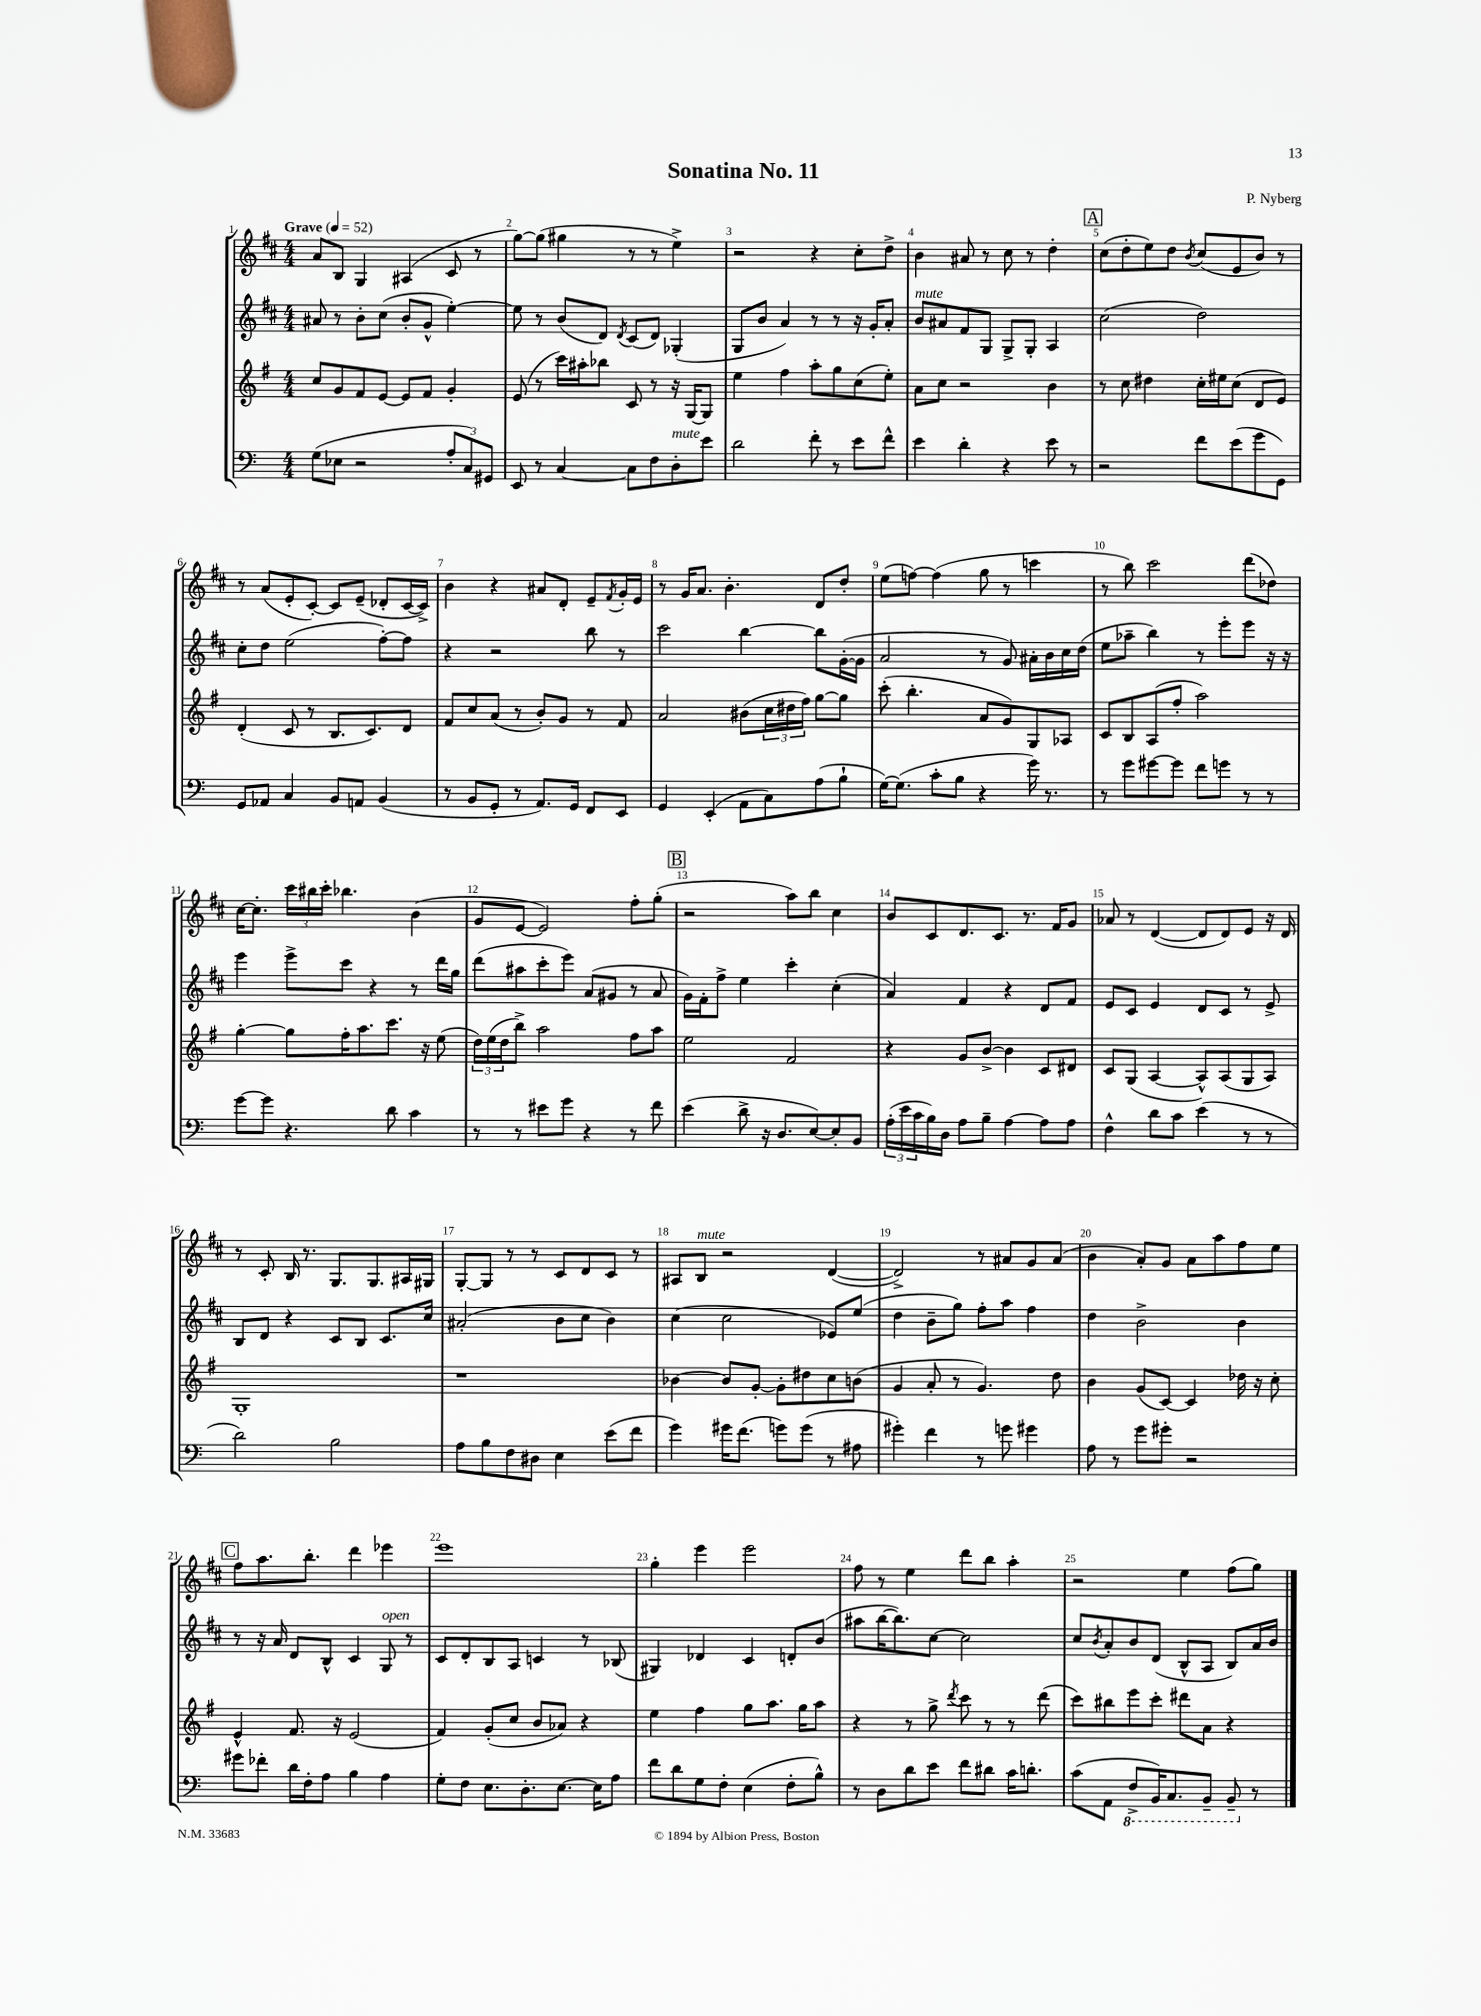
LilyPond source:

\header { title = "Sonatina No. 11" composer = "P. Nyberg" }
<<
\new StaffGroup <<
\new Staff = "s0" {
    \clef treble \key d \major \numericTimeSignature \time 4/4 \tempo "Grave" 4 = 52
    a'8 b8 g4 ais4( cis'8 r8 |
    g''8~) g''8( gis''4 r8 r8 e''4->) |
    r2 r4 cis''8-. d''8-> |
    b'4 ais'8 r8 cis''8 r8 d''4-. |
    \mark \markup { \box "A" } cis''8( d''8-. e''8) d''8 \acciaccatura { b'8 } cis''8( e'8 b'8) r8 |
    r8 a'8( e'8-. cis'8~-.) cis'8 e'8--( des'8-. cis'16~ cis'16->) |
    b'4 r4 ais'8 d'8-. e'8-- \acciaccatura { fis'8 } g'16-. e'16 |
    r8 g'16 a'8. b'4.-. d'8 d''8-. |
    e''8( f''8~) f''4( g''8 r8 c'''4 |
    r8 b''8) cis'''2 d'''8( des''8) |
    cis''16~ cis''8.-. \tuplet 3/2 { cis'''16 bis''16 cis'''16-. } bes''4. b'4( |
    g'8 e'8~ e'2) fis''8-. g''8-.( |
    \mark \markup { \box "B" } r2 a''8) b''8 cis''4 |
    b'8 cis'8 d'8. cis'8. r8. fis'16 g'8 |
    aes'8 r8 d'4~( d'8 d'8) e'8 r16 d'16 |
    r8 cis'8-. b16 r8. g8. g8. ais16 gis16 |
    g8~-. g8 r8 r8 cis'8 d'8 cis'8 r8 |
    ais8 b8^\markup { \italic "mute" } r2 d'4~( |
    d'2->) r8 ais'8 g'8 ais'8( |
    b'4 a'8-.) g'8 a'8 a''8 fis''8 e''8 |
    \mark \markup { \box "C" } fis''8 a''8. b''8.-. d'''4 ees'''4 |
    e'''1 |
    g''4-. e'''4 e'''2 |
    fis''8 r8 e''4 d'''8 b''8 a''4-. |
    r2 e''4 fis''8( g''8) \bar "|." |
}
\new Staff = "s1" {
    \clef treble \key d \major \numericTimeSignature \time 4/4
    ais'8 r8 b'8-. cis''8( b'8-. g'8-^ e''4~-.) |
    e''8 r8 b'8( d'8) \acciaccatura { d'8 } cis'8( d'8) ges4-.( |
    g8 b'8 a'4) r8 r8 r16 g'16-. a'8-. |
    b'8^\markup { \italic "mute" } ais'8 fis'8 g8 g8-> g8-. a4 |
    \mark \markup { \box "A" } cis''2( d''2) |
    cis''8-. d''8 e''2( fis''8~-.) fis''8 |
    r4 r2 b''8 r8 |
    cis'''2 b''4~ b''8 g'16~-.( g'16 |
    a'2 r8 g'8) ais'16-. b'16 cis''16 d''16( |
    e''8 aes''8-- b''4) r8 e'''8-. e'''8 r16 r16 |
    e'''4 e'''8-> cis'''8 r4 r8 d'''16 g''16 |
    d'''8( ais''8 cis'''8-. e'''8) a'8( gis'8 r8 a'8 |
    \mark \markup { \box "B" } g'16) fis'16-. fis''8-> e''4 cis'''4-. cis''4-.( |
    a'4) fis'4 r4 d'8 fis'8 |
    e'8 cis'8 e'4 d'8 cis'8 r8 e'8-> |
    b8 d'8 r4 cis'8 b8 cis'8. cis''16 |
    ais'2-.( b'8 cis''8 b'4) |
    cis''4( cis''2 ees'8) e''8( |
    d''4 b'8-- g''8) fis''8-. a''8 fis''4 |
    d''4 b'2-> b'4 |
    \mark \markup { \box "C" } r8 r16 a'16 d'8 b8-^ cis'4 g8^\markup { \italic "open" } r8 |
    cis'8 d'8-. b8 a8 c'4 r8 bes8( |
    gis4) des'4 cis'4 d'8-. b'8( |
    ais''8 b''16~ b''8.) cis''8~ cis''2 |
    cis''8 \acciaccatura { b'8 } a'8-. b'8 d'8( b8-^ a8 b8) a'16 b'16 \bar "|." |
}
\new Staff = "s2" {
    \clef treble \key g \major \numericTimeSignature \time 4/4
    c''8 g'8 fis'8 e'8~ e'8 fis'8 g'4-. |
    e'8( r8 c'''16) ais''16-. bes''8 c'8 r8 r16 g16~ g8 |
    e''4 fis''4 a''8-. g''8 c''8( e''8-.) |
    a'8 c''8 r2 b'4 |
    \mark \markup { \box "A" } r8 c''8 dis''4 c''16-. eis''16 c''8( d'8 e'8) |
    d'4-.( c'8 r8 b8. c'8.) d'8 |
    fis'8 c''8 a'8( r8 b'8-.) g'8 r8 fis'8 |
    a'2 bis'8( \tuplet 3/2 { c''16 dis''16 fis''16) } g''8~ g''8 |
    c'''8-.( b''4.-. a'8 g'8) g8 aes8 |
    c'8 b8 a8( fis''8-. a''2) |
    g''4~-. g''8 fis''16-. a''8. c'''8. r16 e''8( |
    \tuplet 3/2 { d''16) e''16( d''16 } b''8->) a''2 fis''8 a''8 |
    \mark \markup { \box "B" } e''2 fis'2 |
    r4 g'8 b'8~-> b'4 c'8 dis'8 |
    c'8 g8( a4~ a8-^) a8( g8 a8) |
    g1-. |
    r1 |
    bes'4~ bes'8 g'8~-. g'8-. dis''8 c''8 b'8( |
    g'4 a'8-. r8 g'4.) d''8 |
    b'4 g'8( c'8~) c'4 des''16 r16 c''8-. |
    \mark \markup { \box "C" } e'4-^ fis'8. r16 e'2( |
    fis'4) g'8-.( c''8 b'8 aes'8) r4 |
    e''4 fis''4 g''8 a''8. g''16 a''8 |
    r4 r8 g''8-> \acciaccatura { d'''8 } c'''8 r8 r8 d'''8( |
    c'''8) bis''8 e'''8 c'''8-. dis'''8 a'8 r4 \bar "|." |
}
\new Staff = "s3" {
    \clef bass \key c \major \numericTimeSignature \time 4/4
    g8( ees8 r2 \tuplet 3/2 { a8-. c8) gis,8 } |
    e,8 r8 c4~ c8 f8 d8-.^\markup { \italic "mute" } e'8 |
    d'2 f'8-. r8 e'8 f'8-^ |
    e'4 d'4-. r4 e'8 r8 |
    \mark \markup { \box "A" } r2 f'8 e'8( g'8 g,8) |
    g,8 aes,8 c4 b,8 a,8 b,4( |
    r8 b,8 g,8-. r8 a,8.) g,16 f,8 e,8 |
    g,4 e,4-.( a,8 c8) a8( b8-! |
    g16~) g8.( c'8-. b8 r4 g'16) r8. |
    r8 g'8 gis'8~ gis'8 f'8 g'8 r8 r8 |
    g'8~ g'8 r4. d'8 c'4 |
    r8 r8 eis'8 g'8 r4 r8 f'8 |
    \mark \markup { \box "B" } e'4( d'8-> r16 d8. e8~) e8-. b,8 |
    \tuplet 3/2 { a16-.( e'16 c'16 } b16) d16 a8 b8-- a4~ a8 a8 |
    f4-^ d'8 c'8 e'4( r8 r8 |
    d'2) b2 |
    a8 b8 f8 dis8 e4 e'8( f'8 |
    g'4) gis'16 f'8.( g'8) g'8( r8 ais8 |
    gis'4-.) f'4 r8 g'8 gis'4 |
    a8 r8 g'8 gis'8-. r2 |
    \mark \markup { \box "C" } gis'8 fes'8-. d'16 f16-. a8 b4 a4 |
    g8-. f8 e8. d8.-. e8.~ e16 a8 |
    f'8 d'8 g8 f8-. e4( f8-. b8-^) |
    r8 d8 d'8 e'8 f'8 dis'8 c'16 d'8.-. |
    c'8( a,8 \ottava #-1 f,8-> b,,16) c,8. b,,8-- b,,8-- \ottava #0 r8 \bar "|." |
}
>>
>>
\layout { \context { \Score \override BarNumber.break-visibility = ##(#f #t #t) barNumberVisibility = #all-bar-numbers-visible } }
